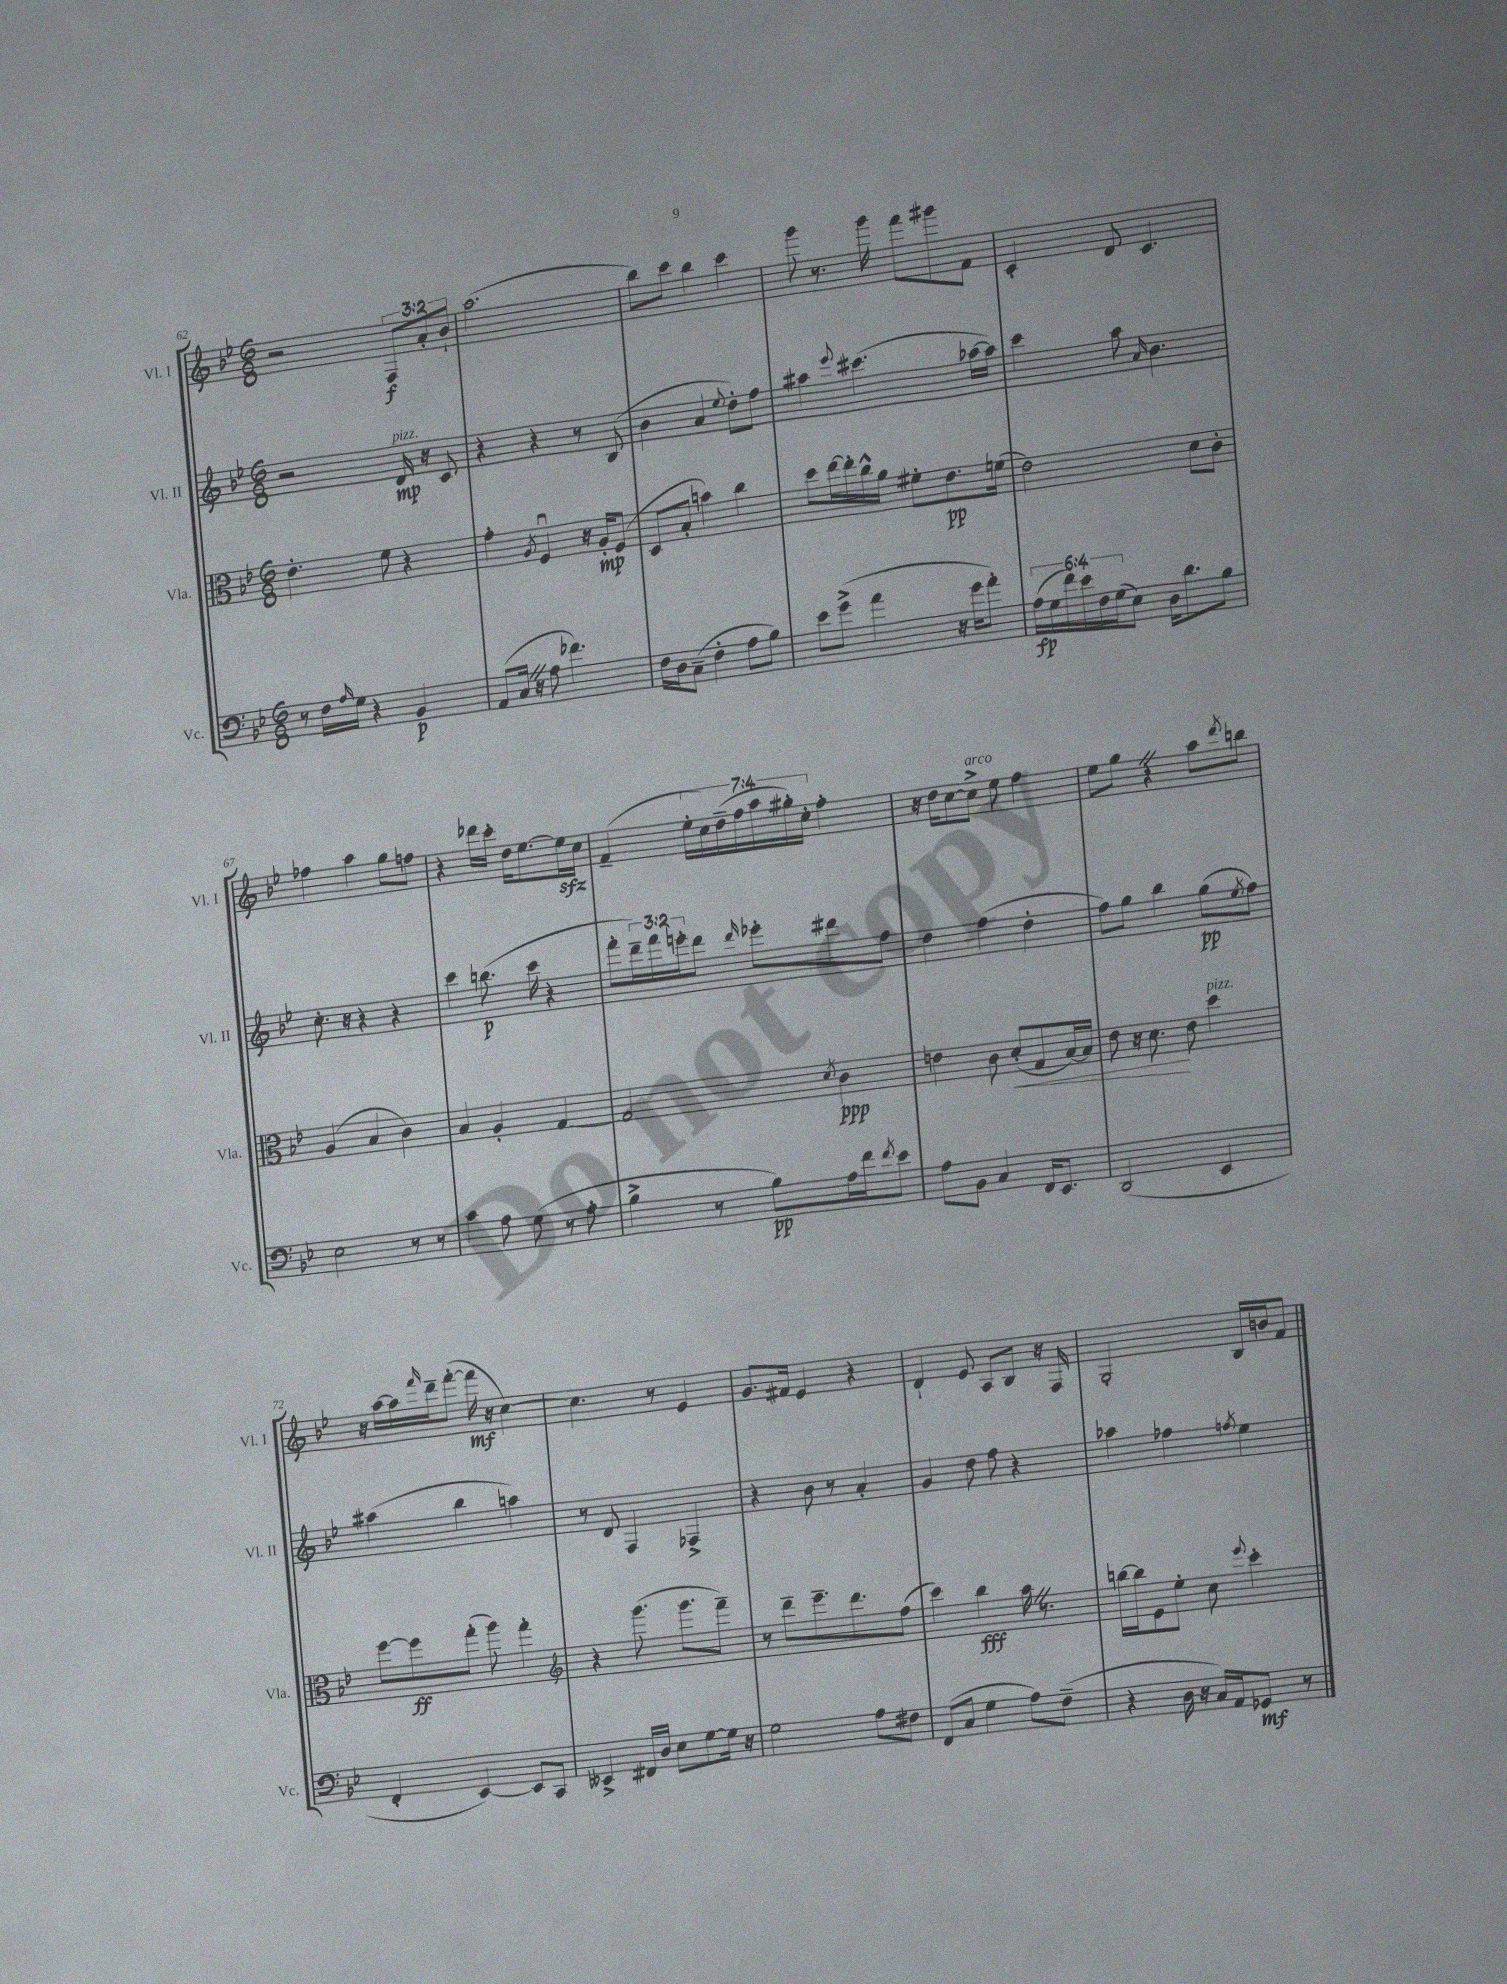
<<
\new StaffGroup <<
\new Staff = "s0" \with { instrumentName = "Vl. I" shortInstrumentName = "Vl. I" } {
    \clef treble \key bes \major \numericTimeSignature \time 6/8 \override Staff.TupletNumber.text = #tuplet-number::calc-fraction-text
    r2 \tuplet 3/2 { f8\f a'8-. bes'8-! } |
    a''2.( |
    bes''8) c'''8 bes''4 c'''4 |
    g'''8 r8. g'''16 f'''8 gis'''8 f'8 |
    c'4-. d'8 c'4. |
    fes''4 a''4 g''8 f''8 |
    r4 des'''16 c'''16-. d''16 ees''8.~ ees''16\sfz c''16 |
    f'4--( \tuplet 7/4 { ees''16-. c''16) d''16--( f''16 a''16 gis''16-.) c''16-. } f''4-. |
    r16 d''16 c''8~ c''8->^\markup { \italic "arco" } ees''8 f''4 |
    ees''8 g''8 \once \override BreathingSign.text = \markup { \musicglyph "scripts.caesura.straight" } \breathe r4 a''8 \acciaccatura { d'''8 } b''8 |
    r16 a''16~ a''16 \grace { f'''16 } d'''16-- f'''8~-.( f'''16\mf r16 c''4~) |
    c''4. r8 ees'4 |
    g'8. fis'16 ees'4 r4 |
    d'4-! ees'8 a8 bes8 r16 f16 |
    g2-. bes16 b'16 f'8 \bar "|." |
}
\new Staff = "s1" \with { instrumentName = "Vl. II" shortInstrumentName = "Vl. II" } {
    \clef treble \key bes \major \numericTimeSignature \time 6/8 \override Staff.TupletNumber.text = #tuplet-number::calc-fraction-text
    r2 d'16\mp^\markup { \italic "pizz." } r16 c'8 |
    r4 r4 r8 bes8( |
    bes'4 a'4 \appoggiatura { ees''8 } d''8-.) f''8 |
    ais''4 \appoggiatura { ees'''8 } cis'''4.( aes''16~ aes''16) |
    c'''4 a''8 \grace { a'16 } bes'4. |
    c''8.-. r16 r4 r4 |
    c'''4 b''8.\p( c'''16 r4 |
    f'''8-. \tuplet 3/2 { d'''16--) f'''16 e'''16-. } d'''8 \grace { d'''16 } ees'''8-. dis'''8 f''8 |
    d''4 f''4( d''4-. |
    f''8) g''8 bes''4 g''8\pp( \acciaccatura { ees''8 } f''8) |
    ais''4( bes''4 a''4) |
    r8 d'8 f4 fes4-> |
    r4 bes'8 r8 a'4-. |
    g'4 d''8 f''8 r4 |
    aes''4 fes''4 \acciaccatura { f''8 } ees''4 \bar "|." |
}
\new Staff = "s2" \with { instrumentName = "Vla." shortInstrumentName = "Vla." } {
    \clef alto \key bes \major \numericTimeSignature \time 6/8
    ees'4.-. f'8 r4 |
    g'4-. \acciaccatura { a8 } f4\downbow r16 a16-.\mp f8( |
    d8 bes8-. b'4) c''4 |
    d''8 ees''16~ ees''16-. c''16-^ a'16 fis'8-. ees'8.\pp f'16( |
    ees'2) d'8 c'8-. |
    a4( bes4 c'4) |
    bes4 a4-. g4~ |
    g2 \acciaccatura { d'8 } c'4\ppp |
    e'4 c'8 d'8-.\<( g8 bes16~) bes16 |
    ees'8 r16 d'8.\! ees'8 d''4^\markup { \italic "pizz." } |
    f''8~ f''8\ff g''8-.( a''8) g''4-. |
    \clef treble r4 g'''8.( g'''8. f'''8--) |
    r8 d'''8-- ees'''8.-- d'''8. f''8( |
    c'''4) bes''4\fff a''16 \once \override BreathingSign.text = \markup { \musicglyph "scripts.caesura.straight" } \breathe r8. |
    b''16~ b''16 ees'8 ees''8-. c''8 \appoggiatura { ees'''8 } c'''4-. \bar "|." |
}
\new Staff = "s3" \with { instrumentName = "Vc." shortInstrumentName = "Vc." } {
    \clef bass \key bes \major \numericTimeSignature \time 6/8 \override Staff.TupletNumber.text = #tuplet-number::calc-fraction-text
    r8 f16 \grace { a16 } g16 r4 bes,4\p |
    a,8( c16 \once \override BreathingSign.text = \markup { \musicglyph "scripts.caesura.straight" } \breathe r16 a8 fes'4.) |
    f16 d16 c8--( f4-. a8 bes8) |
    ees'8 g'8->( a'4 r16 g'16 a'8-.) |
    \tuplet 6/4 { a16\fp( g16 f'16) ees'16 f16 g16( } ees8) d16 d'8. bes8 |
    ees2 r8 r8 |
    c'4 a8 g8( r8 a8-. |
    bes4-> r8 bes8\pp) a16 f'16 \acciaccatura { f'8 } ees'8 |
    a8 bes,8 c4 f,16 ees,8. |
    d,2( ees,4 |
    f,4-. ees,4~) ees,8 c,8 |
    eeses,4-> fis,16 d16 ees8 g8~ g16 r16 |
    g2 a8 fis8 |
    f,8( c8 g4 a8) f8--( |
    r4 d16 r16 c16) a,16 ges,8\mf r8 \bar "|." |
}
>>
>>
\layout { \context { \Score currentBarNumber = #62 } }
